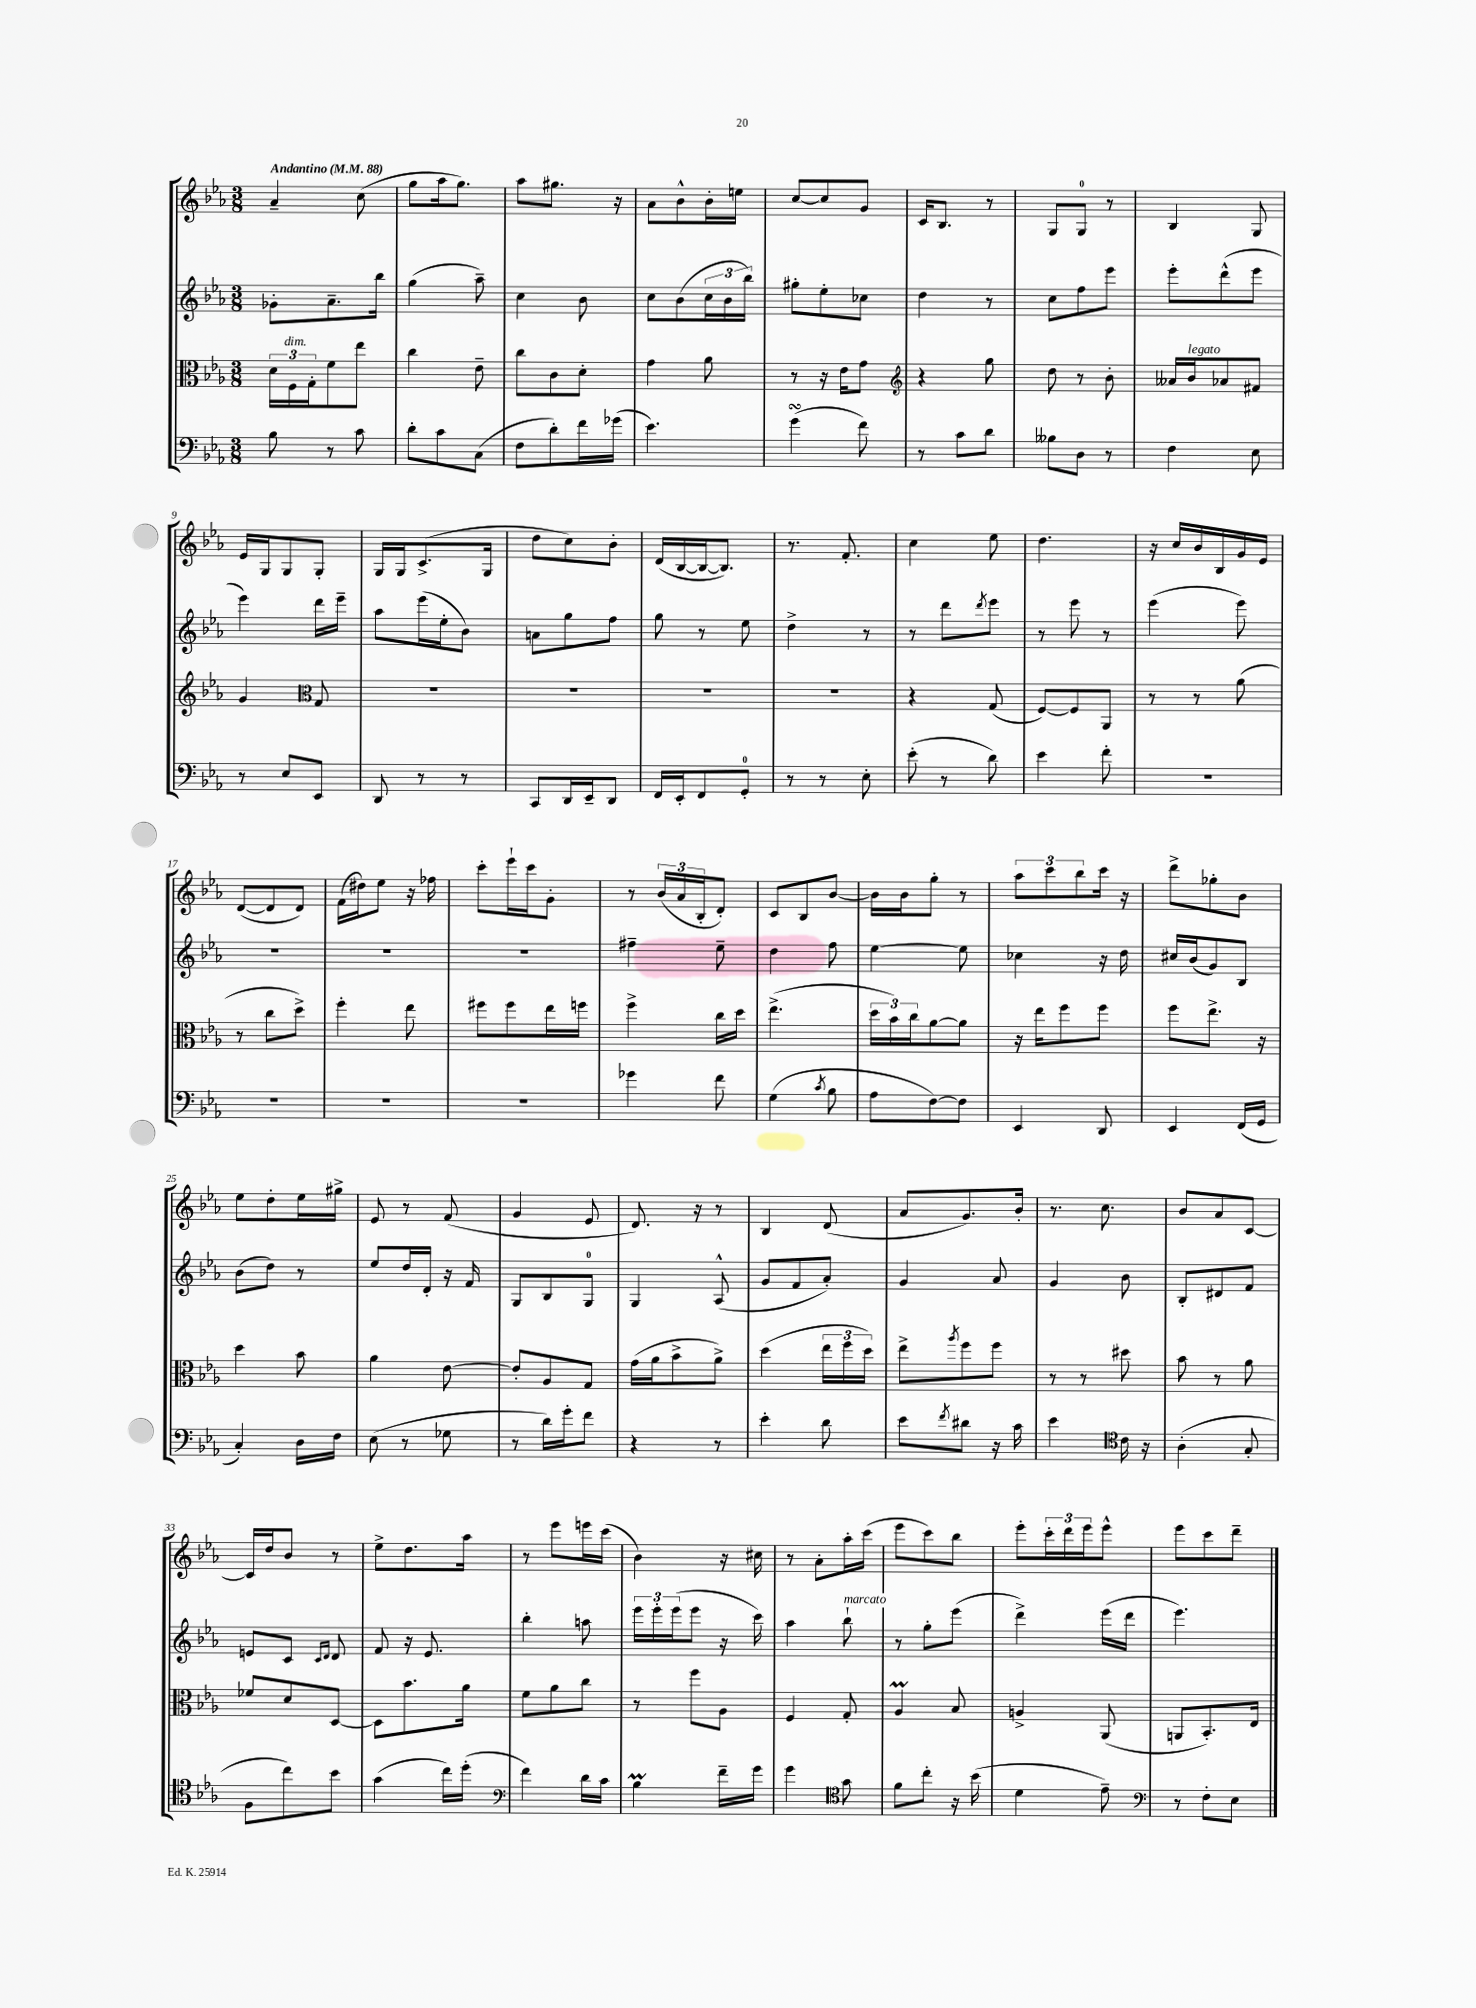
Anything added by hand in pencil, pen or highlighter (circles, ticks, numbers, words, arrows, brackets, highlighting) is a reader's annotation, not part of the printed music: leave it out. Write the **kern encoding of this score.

**kern	**kern	**kern	**kern
*part4	*part3	*part2	*part1
*staff4	*staff3	*staff2	*staff1
*clefF4	*clefC3	*clefG2	*clefG2
*k[b-e-a-]	*k[b-e-a-]	*k[b-e-a-]	*k[b-e-a-]
*M3/8	*M3/8	*M3/8	*M3/8
*MM88	*MM88	*MM88	*MM88
=1	=1	=1	=1
!	!	!	!LO:TX:a:B:t=Andantino
8B-\	24d\LL	8g-X'\L	4a-~/
!	!LO:TX:a:i:t=dim.	!	!
.	24F\	.	.
.	24G'\J	.	.
8r	8f\	8.a-~\	.
8c\	8ee-\J	.	(8cc\
.	.	16bb-\Jk	.
=2	=2	=2	=2
8d'\L	4cc\	(4gg\	8gg\L
8c\	.	.	16aa-\k
.	.	.	8.gg\J)
(8C\J	8e-~\	8aa-~\)	.
=3	=3	=3	=3
8F\L	8cc\L	4cc\	8aa-\L
8d'\)	8c\	.	8.gg#X\J
16f\L	8d'\J	8b-\	.
(16g-X\JJ	.	.	16r
=4	=4	=4	=4
4.e-\)	4g\	8cc\L	8a-\L
.	.	(8b-\	8b-^^\
.	8a-\	24cc\L	16b-'\L
.	.	24b-\	.
.	.	.	16een\JJ
.	.	24bb-\JJ)	.
=5	=5	=5	=5
(4gsSsS\	8r	8gg#X'\L	[8cc/L
.	16r	8ee-'\	8cc/]
.	16e-\KL	.	.
8f\)	8g\J	8cc-X\J	8g/J
=6	=6	=6	=6
*	*clefG2	*	*
8r	4r	4dd\	16c/KL
.	.	.	8.B-/J
8c\L	.	.	.
8d\J	8gg\	8r	8r
=7	=7	=7	=7
8B--X\L	8dd\	8cc\L	8G/L
8D\J	8r	8ff\	8G/J
8r	8b-'\	8eee-\J	8r
=8	=8	=8	=8
4F\	16a--X/LL	8eee-'\L	4B-/
!	!LO:TX:a:i:t=legato	!	!
.	16b-/J	.	.
.	8a-X/	(8ddd^^\	.
8E-\	8f#X/J	8eee-\J	8G/
!!LO:LB:g=z
=9	=9	=9	=9
8r	4g/	4eee-\)	16e-/LL
.	.	.	16G/J
8E-/L	.	.	8G/
*	*clefC3	*	*
8EE-/J	8G/	16ddd\LL	8G'/J
.	.	16eee-~\JJ	.
=10	=10	=10	=10
8DD/	4.r	8aa-\L	16G/LL
.	.	.	16G/J
8r	.	(16eee-\L	(8.c^/
.	.	16ee-'\J	.
8r	.	8b-\J)	.
.	.	.	16G/Jk
=11	=11	=11	=11
8CC/L	4.r	8an\L	8dd\L
16DD/L	.	8gg\	8cc\)
16EE-~/J	.	.	.
8DD/J	.	8ff\J	8b-'\J
=12	=12	=12	=12
16FF/LL	4.r	8gg\	(16d/LL
16EE-'/J	.	.	[16B-/
8FF/	.	8r	16B-/J_
.	.	.	8.B-/J])
8GG'/J	.	8ee-\	.
=13	=13	=13	=13
8r	4.r	4dd^\	8.r
8r	.	.	.
.	.	.	8.f'/
8E-'\	.	8r	.
=14	=14	=14	=14
(8e-'\	4r	8r	4cc\
8r	.	8ddd\L	.
.	.	8qddd/	.
8d\)	(8G/	8eee-\J	8ee-\
=15	=15	=15	=15
4e-\	[8F/L)	8r	4.dd\
.	8F/]	8eee-\	.
8f'\	8AA-/J	8r	.
=16	=16	=16	=16
4.r	8r	(4eee-\	16r
.	.	.	16cc/LL
.	8r	.	16b-/
.	.	.	16B-/
.	(8a-\	8eee-\)	16g/
.	.	.	16e-/JJ
!!LO:LB:g=z
=17	=17	=17	=17
4.r	8r	4.r	([8d/L
.	8cc\L	.	8d/]
.	8dd^\J)	.	8d/J)
=18	=18	=18	=18
4.r	4ff'\	4.r	(16f\LL
.	.	.	16dd#X\J)
.	.	.	8ee-\J
.	8ee-\	.	16r
.	.	.	16ff-X\
=19	=19	=19	=19
4.r	8ff#X\L	4.r	8ccc'\L
.	8ff#\	.	16eee-`\L
.	.	.	16ccc\J
.	16ee-\L	.	8g'\J
.	16ffn\JJ	.	.
=20	=20	=20	=20
4g-X\	4ff^\	4ff#X~\	8r
.	.	.	(24b-/LL
.	.	.	24a-/
.	.	.	24B-'/J
8f\	16cc\LL	8ee-~\	8d'/J)
.	16dd\JJ	.	.
=21	=21	=21	=21
(4G\	(4.ee-^\	4dd\	8c/L
.	.	.	8B-/
8qc/	.	.	.
8B-\	.	8ff\	[8b-/J
=22	=22	=22	=22
8A-\L	24dd\LL	[4ee-\	16b-\LL]
.	24b-\)	.	.
.	.	.	16b-\J
.	24cc\J	.	.
[8F\)	[8a-\	.	8gg'\J
8F\J]	8a-\J]	8ee-\]	8r
=23	=23	=23	=23
4EE-/	16r	4cc-X\	12aa-\L
.	16ee-\KL	.	.
.	.	.	12ccc\
.	8ff\	.	.
.	.	.	12bb-\
8DD/	8ff\J	16r	16ccc\Jk
.	.	16dd\	16r
=24	=24	=24	=24
4EE-/	8ff\L	16cc#X/LL	8ddd^\L
.	.	(16b-/J	.
.	8.ee-^\J	8g/)	8gg-X'\
(16FF/LL	.	8B-/J	8b-\J
16GG/JJ	16r	.	.
!!LO:LB:g=z
=25	=25	=25	=25
4C'/)	4dd\	(8b-\L	8ee-\L
.	.	8dd\J)	8dd'\
16D\LL	8b-\	8r	16ee-\L
16F\JJ	.	.	16gg#X^\JJ
=26	=26	=26	=26
(8E-\	4a-\	8ee-/L	8e-/
8r	.	16dd/L	8r
.	.	16d'/JJ	.
8G-X\	[8e-\	16r	(8f/
.	.	16f/	.
=27	=27	=27	=27
8r	8e-'/L]	8G/L	4g/
16d\LL)	8A-/	8B-/	.
16g'\J	.	.	.
8f\J	8G/J	8G/J	8e-/
=28	=28	=28	=28
4r	(16g\LL	4G/	8.d/)
.	16a-\J	.	.
.	8b-^\	.	.
.	.	.	16r
8r	8a-^\J)	(8A-^^/	8r
=29	=29	=29	=29
4e-'\	(4dd\	8g/L	4B-/
.	.	8f/	.
8d\	24ee-\LL	8a-'/J)	(8d/
.	24ff\	.	.
.	24dd\JJ)	.	.
=30	=30	=30	=30
8e-\L	8ee-^\L	4g/	8a-/L
8qf/	8qaa-/	.	.
8d#X\J	8ff\	.	8.g/)
16r	8ff\J	8a-/	.
16c\	.	.	16b-'/Jk
=31	=31	=31	=31
4e-\	8r	4g/	8.r
.	8r	.	.
.	.	.	8.cc\
*clefC4	*	*	*
16c\	8dd#X\	8b-\	.
16r	.	.	.
=32	=32	=32	=32
(4A-'\	8b-\	8B-'/L	8b-/L
.	8r	8d#X/	8a-/
8G'/	8a-\	8f/J	[8c/J
!!LO:LB:g=z
=33	=33	=33	=33
8F\L	8f-X/L	8en/L	16c/LL]
.	.	.	16dd/J
8cc\)	8d/	8c/J	8b-/J
.	.	16qqc/LL	.
.	.	16qqd/JJ	.
8b-\J	[8D/J	8d/	8r
=34	=34	=34	=34
(4g\	8D\L]	8f/	8ee-^\L
.	8.b-\	16r	8.dd\
.	.	8.e-/	.
16cc\LL)	.	.	.
(16dd'\JJ	16a-\Jk	.	16aa-\Jk
=35	=35	=35	=35
*clefF4	*	*	*
4f\)	8f\L	4bb-'\	8r
.	8a-\	.	8eee-\L
16d\LL	8cc\J	8aan\	16eeen\L
16c\JJ	.	.	(16ccc\JJ
=36	=36	=36	=36
4B-M\	8r	24eee-\LL	4b-\)
.	.	24eee-'\	.
.	.	(24eee-\J	.
.	8ff\L	8eee-\J	.
16f~\LL	8A-\J	16r	16r
16g\JJ	.	16ccc\)	16cc#X\
=37	=37	=37	=37
4g\	4F/	4aa-\	8r
.	.	.	8a-'\L
*clefC4	*	*	*
!	!	!LO:TX:a:i:t=marcato	!
8g\	8G'/	8bb-`\	16aa-'\L
.	.	.	(16ccc\JJ
=38	=38	=38	=38
8f\L	4A-M/	8r	8eee-\L
8cc'\J	.	8gg'\L	8ccc\)
16r	8B-/	(8eee-\J	8bb-\J
(16b-\	.	.	.
=39	=39	=39	=39
4d\	4An^/	4ddd^\)	8eee-'\L
.	.	.	24ccc'\L
.	.	.	24ddd\
.	.	.	24eee-\J
8e-~\)	(8AA-/	(16eee-\LL	8eee-^^\J
.	.	16ddd\JJ	.
=40	=40	=40	=40
*clefF4	*	*	*
8r	8AAn/L	4.eee-\)	8eee-\L
8F'\L	8.BB-'/)	.	8ccc\
8E-\J	.	.	8ddd~\J
.	16E-/Jk	.	.
==	==	==	==
*-	*-	*-	*-
